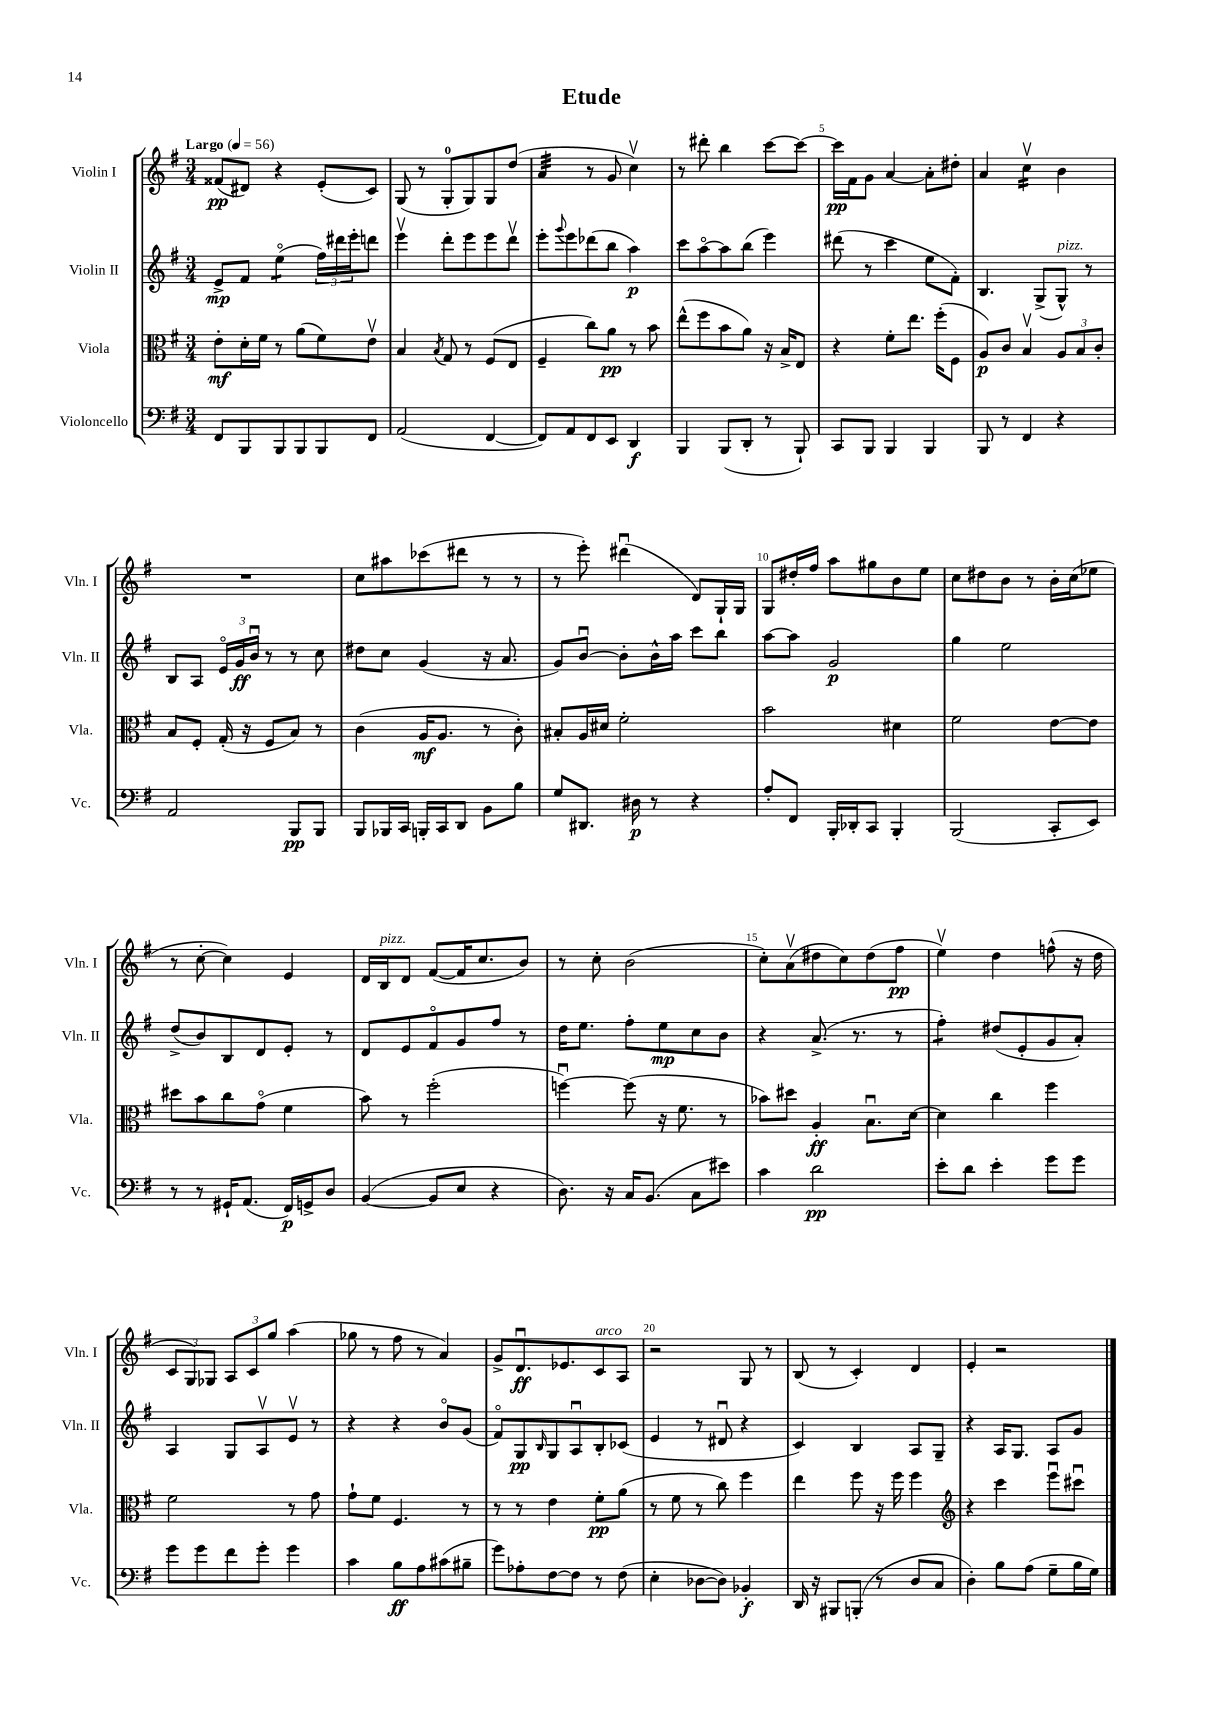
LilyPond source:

\header { title = "Etude" }
<<
\new StaffGroup <<
\new Staff = "s0" \with { instrumentName = "Violin I" shortInstrumentName = "Vln. I" } {
    \clef treble \key g \major \numericTimeSignature \time 3/4 \tempo "Largo" 4 = 56
    fisis'8\pp( dis'8) r4 e'8-.( c'8) |
    g8( r8 g8-0-. g8) g8 d''8( |
    a'4:32 r8 g'8 c''4\upbow) |
    r8 dis'''8-. b''4 c'''8~ c'''8~ |
    c'''16\pp fis'16 g'8 a'4~ a'8-. dis''8-. |
    a'4 c''4:16\upbow b'4 |
    R2. |
    c''8 ais''8 ces'''8( dis'''8 r8 r8 |
    r8 e'''8-.) dis'''4\downbow( d'8) g16-! g16 |
    g8 dis''16-. fis''16 a''8 gis''8 b'8 e''8 |
    c''8 dis''8 b'8 r8 b'16-. c''16( ees''8 |
    r8 c''8~-. c''4) e'4 |
    d'16 b16^\markup { \italic "pizz." } d'8 fis'8~( fis'16 c''8. b'8) |
    r8 c''8-. b'2( |
    c''8-.) a'8\upbow( dis''8 c''8) dis''8( fis''8\pp |
    e''4\upbow) d''4 f''8-^( r16 d''16 |
    \tuplet 3/2 { c'8 g8) ges8 } \tuplet 3/2 { a8 c'8 g''8 } a''4( |
    ges''8 r8 fis''8 r8 a'4) |
    g'8-> d'8.\downbow\ff ees'8. c'8^\markup { \italic "arco" } a8 |
    r2 g8 r8 |
    b8( r8 c'4-.) d'4 |
    e'4-. r2 \bar "|." |
}
\new Staff = "s1" \with { instrumentName = "Violin II" shortInstrumentName = "Vln. II" } {
    \clef treble \key g \major \numericTimeSignature \time 3/4
    e'8->\mp fis'8 e''4:8\flageolet( \tuplet 3/2 { fis''16) dis'''16 e'''16-. } d'''8 |
    e'''4\upbow d'''8-. e'''8 e'''8 d'''8\upbow |
    e'''8-. \appoggiatura { g'''8 } e'''8 des'''8( b''8 a''4\p) |
    c'''8 a''8~\flageolet a''8 b''8( e'''4) |
    dis'''8( r8 c'''4 e''8 fis'8-.) |
    b4. g8->( g8-^^\markup { \italic "pizz." }) r8 |
    b8 a8 \tuplet 3/2 { e'16\flageolet g'16\ff b'16\downbow } r8 r8 c''8 |
    dis''8 c''8 g'4( r16 a'8. |
    g'8) b'8~\downbow b'8-. b'16-^ a''16 c'''8 b''8 |
    a''8~ a''8 g'2\p |
    g''4 e''2 |
    d''8->( b'8) b8 d'8 e'8-. r8 |
    d'8 e'8 fis'8\flageolet g'8 fis''8 r8 |
    d''16 e''8. fis''8-. e''8\mp c''8 b'8 |
    r4 a'8.->( r8. r8 |
    fis''4:8-.) dis''8( e'8-. g'8 a'8-.) |
    a4 g8 a8\upbow e'8\upbow r8 |
    r4 r4 b'8\flageolet g'8( |
    fis'8\flageolet) g8\pp \grace { b16 } g8 a8\downbow b8-. ces'8( |
    e'4 r8 dis'8\downbow r4 |
    c'4) b4 a8 g8-- |
    r4 a16 g8. a8 g'8 \bar "|." |
}
\new Staff = "s2" \with { instrumentName = "Viola" shortInstrumentName = "Vla." } {
    \clef alto \key g \major \numericTimeSignature \time 3/4
    e'8-.\mf d'16-. fis'16 r8 a'8( fis'8) e'8\upbow |
    b4 \acciaccatura { b8 } g8 r8 fis8( e8 |
    fis4-- c''8) a'8\pp r8 b'8 |
    e''8-^( fis''8 b'8 a'8) r16 b16-> e8 |
    r4 fis'8-. e''8. fis''16-.( fis8 |
    a8\p) c'8 b4\upbow \tuplet 3/2 { a8 b8 c'8-. } |
    b8 fis8-. g16-.( r16 fis8 b8) r8 |
    c'4( a16\mf a8. r8 c'8-.) |
    bis8-. a16 dis'16 fis'2-. |
    b'2 dis'4 |
    fis'2 e'8~ e'8 |
    dis''8 b'8 c''8 g'8\flageolet( fis'4 |
    b'8) r8 fis''2-.( |
    f''4~\downbow) f''8( r16 fis'8. r8 |
    bes'8) dis''8 a4-.\ff b8.\downbow d'16~ |
    d'4 c''4 fis''4 |
    fis'2 r8 g'8 |
    g'8-! fis'8 fis4. r8 |
    r8 r8 e'4 fis'8-.\pp a'8( |
    r8 fis'8 r8 c''8) fis''4 |
    e''4 fis''8 r16 fis''16 fis''4 |
    \clef treble r4 c'''4 e'''8\downbow cis'''8\downbow \bar "|." |
}
\new Staff = "s3" \with { instrumentName = "Violoncello" shortInstrumentName = "Vc." } {
    \clef bass \key g \major \numericTimeSignature \time 3/4
    fis,8 b,,8 b,,8 b,,8 b,,8 fis,8 |
    a,2( fis,4~ |
    fis,8) a,8 fis,8 e,8 d,4\f |
    b,,4 b,,8( d,8-. r8 b,,8-!) |
    c,8 b,,8 b,,4 b,,4 |
    b,,8 r8 fis,4 r4 |
    a,2 b,,8\pp b,,8 |
    b,,8 bes,,16 c,16 b,,16-. c,16 d,8 b,8 b8 |
    g8 dis,8. dis16\p r8 r4 |
    a8-. fis,8 b,,16-. des,16-. c,8 b,,4-. |
    b,,2( c,8-. e,8) |
    r8 r8 gis,16-! a,8.( fis,16\p) g,16-> d8 |
    b,4~( b,8 e8 r4 |
    d8.) r16 c16 b,8.( c8 eis'8) |
    c'4 d'2\pp |
    e'8-. d'8 e'4-. g'8 g'8 |
    g'8 g'8 fis'8 g'8-. g'4 |
    c'4 b8\ff a8 cis'8( bis8-- |
    g'8) aes8-. fis8~ fis8 r8 fis8( |
    e4-. des8~ des8) bes,4-.\f |
    d,16 r16 bis,,8 b,,8-.( r8 d8 c8 |
    d4-.) b8 a8( g8-- b16 g16) \bar "|." |
}
>>
>>
\layout { \context { \Score \override BarNumber.break-visibility = ##(#f #t #t) barNumberVisibility = #(every-nth-bar-number-visible 5) } }
